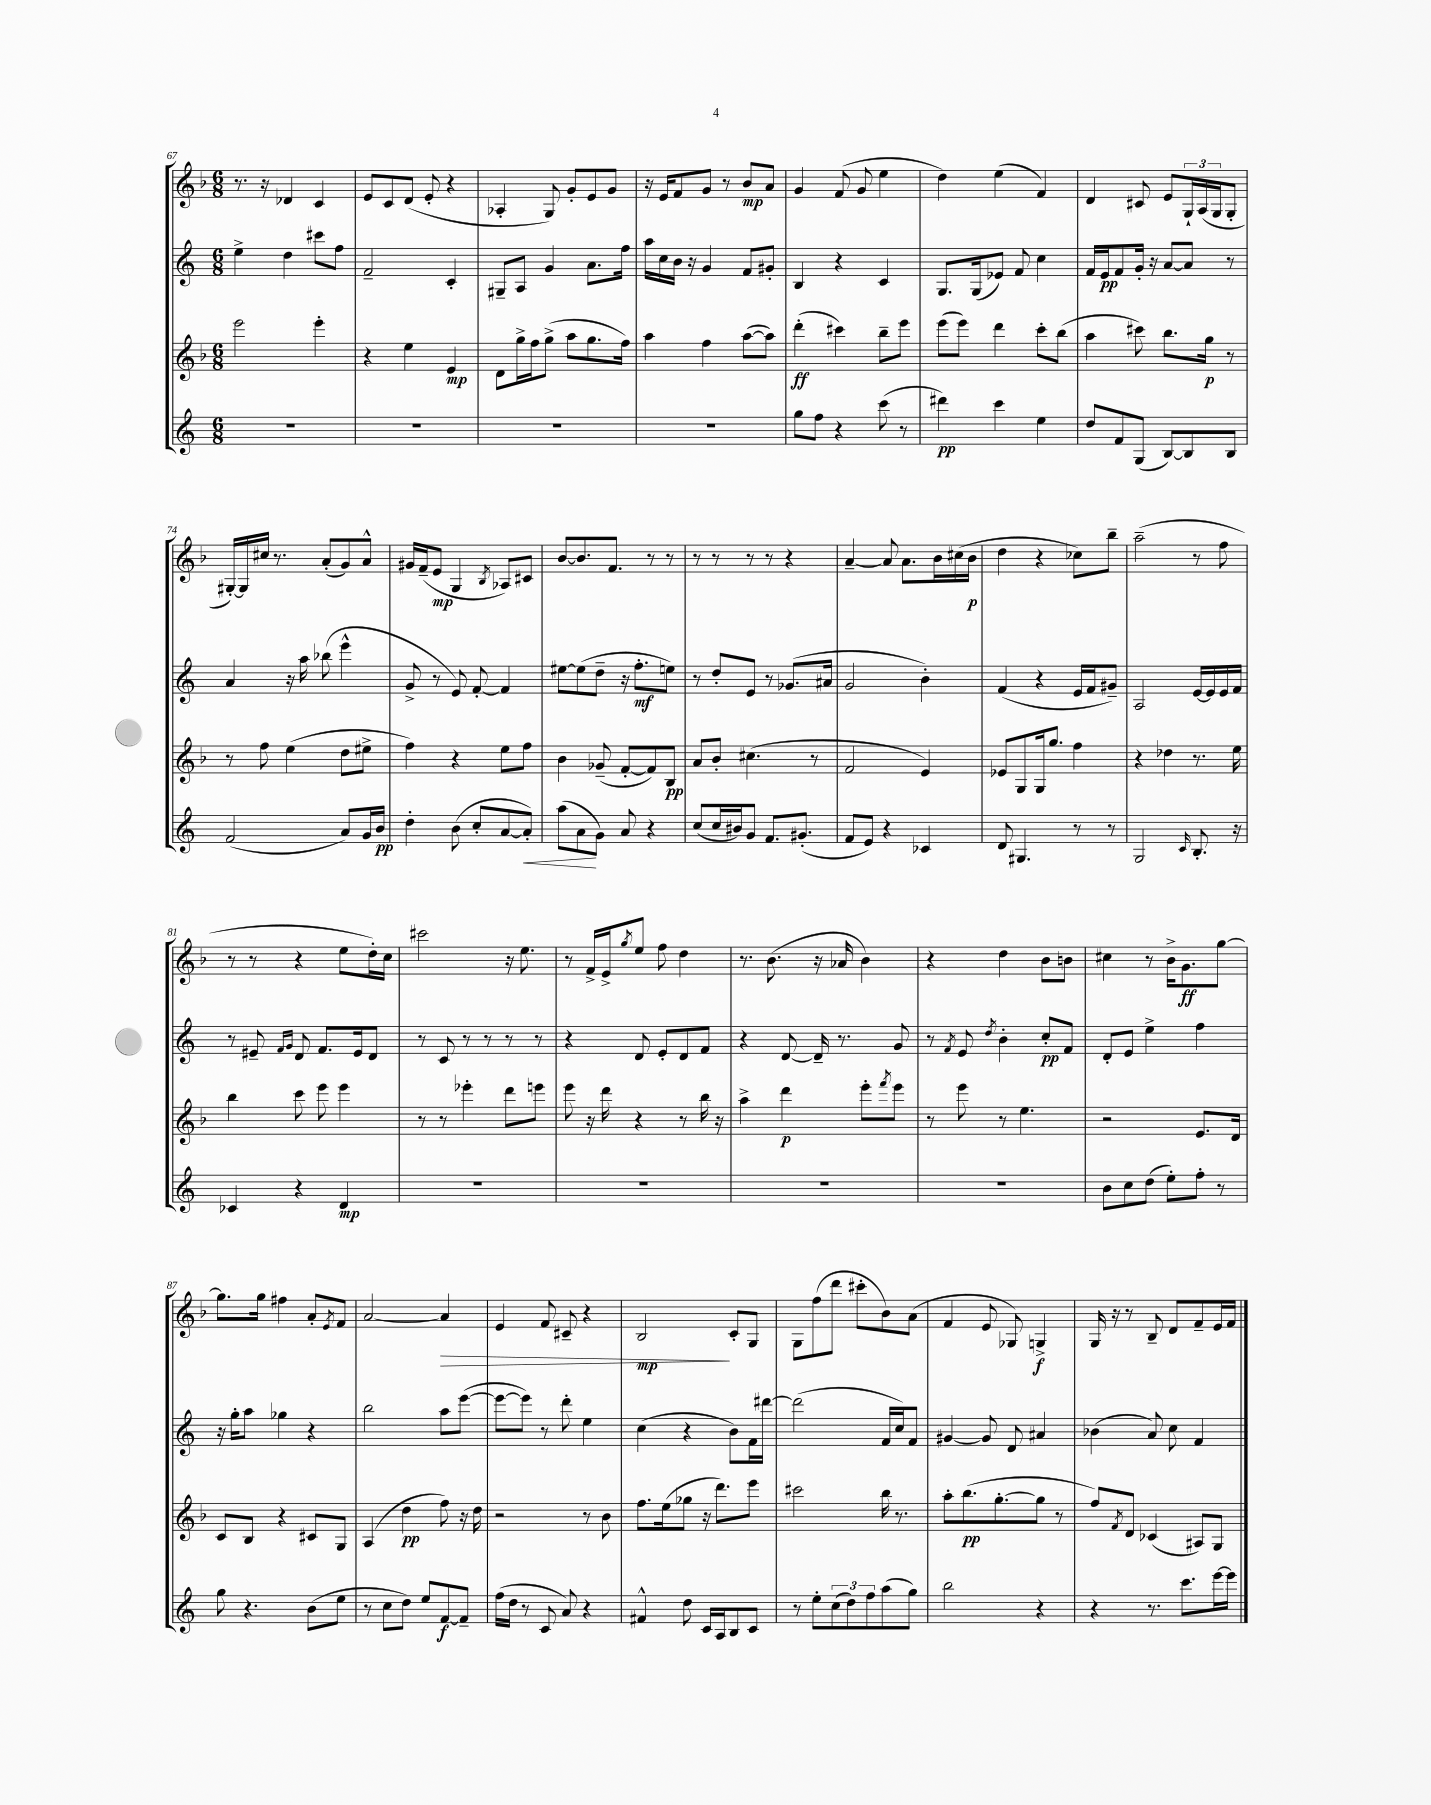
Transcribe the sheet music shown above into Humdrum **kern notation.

**kern	**dynam	**kern	**dynam	**kern	**dynam	**kern	**dynam
*part4	*part4	*part3	*part3	*part2	*part2	*part1	*part1
*staff4	*staff4	*staff3	*staff3	*staff2	*staff2	*staff1	*staff1
*clefG2	*	*clefG2	*	*clefG2	*	*clefG2	*
*k[]	*	*k[b-]	*	*k[]	*	*k[b-]	*
*M6/8	*	*M6/8	*	*M6/8	*	*M6/8	*
=67	=67	=67	=67	=67	=67	=67	=67
2.r	.	2eee\	.	4ee^\	.	8.r	.
.	.	.	.	.	.	16r	.
.	.	.	.	4dd\	.	4d-X/	.
.	.	4eee'\	.	8ccc#X\L	.	4c/	.
.	.	.	.	8ff\J	.	.	.
=68	=68	=68	=68	=68	=68	=68	=68
2.r	.	4r	.	2f~/	.	8e/L	.
.	.	.	.	.	.	8c/	.
.	.	4ee\	.	.	.	(8d/J	.
.	.	.	.	.	.	8e'/	.
.	.	4e/	mp	4c'/	.	4r	.
=69	=69	=69	=69	=69	=69	=69	=69
2.r	.	8d\L	.	8G#X~/L	.	4A-X'/	.
.	.	16gg^\L	.	8A/J	.	.	.
.	.	16ff\J	.	.	.	.	.
.	.	(8gg^\J	.	4g/	.	8G/)	.
.	.	8aa\L	.	.	.	8g'/L	.
.	.	8.gg\	.	8.a\L	.	8e/	.
.	.	.	.	.	.	8g/J	.
.	.	16ff\Jk)	.	16ff\Jk	.	.	.
=70	=70	=70	=70	=70	=70	=70	=70
2.r	.	4aa\	.	16aa\LL	.	16r	.
.	.	.	.	16cc\	.	16e/KL	.
.	.	.	.	16b\JJ	.	8f/	.
.	.	.	.	16r	.	.	.
.	.	4ff\	.	4g/	.	8g/J	.
.	.	.	.	.	.	8r	.
.	.	([8aa\L	.	8f/L	.	8b-/L	mp
.	.	8aa\J])	.	8g#X'/J	.	8a/J	.
=71	=71	=71	=71	=71	=71	=71	=71
8gg\L	.	(4ddd'\	ff	4B/	.	4g/	.
8ff\J	.	.	.	.	.	.	.
4r	.	4ccc#X\)	.	4r	.	(8f/	.
.	.	.	.	.	.	8g/	.
(8ccc\	.	8bb-~\L	.	4c/	.	4ee\	.
8r	.	8eee\J	.	.	.	.	.
=72	=72	=72	=72	=72	=72	=72	=72
4ddd#X\)	pp	(8eee\L	.	8.G/L	.	4dd\)	.
.	.	8eee\J)	.	.	.	.	.
.	.	.	.	(16G/k	.	.	.
4ccc\	.	4ddd\	.	8e-X/J)	.	(4ee\	.
.	.	.	.	8f/	.	.	.
4ee\	.	8ccc'\L	.	4cc\	.	4f/)	.
.	.	(8bb-\J	.	.	.	.	.
=73	=73	=73	=73	=73	=73	=73	=73
8dd/L	.	4aa\	.	16f/LL	.	4d/	.
.	.	.	.	16e/J	pp	.	.
8f/	.	.	.	8f/	.	.	.
(8G/J	.	8ccc#X\)	.	16g'/Jk	.	8c#X/	.
.	.	.	.	16r	.	.	.
[8B/L)	.	8.bb-\L	.	[8a/L	.	8e/L	.
8B/]	.	.	.	8a/J]	.	24G`/L	.
.	.	.	.	.	.	(24A/	.
.	.	16gg\Jk	p	.	.	.	.
.	.	.	.	.	.	24G/J	.
8B/J	.	8r	.	8r	.	8G'/J	.
!!LO:LB:g=z
=74	=74	=74	=74	=74	=74	=74	=74
(2f/	.	8r	.	4a/	.	[16G#X'/LL)	.
.	.	.	.	.	.	16G#/]	.
.	.	8ff\	.	.	.	16cc#X/JJ	.
.	.	.	.	.	.	8.r	.
.	.	(4ee\	.	16r	.	.	.
.	.	.	.	16aa\	.	.	.
.	.	.	.	(8bb-X\	.	(8a'/L	.
8a/L)	.	8dd\L	.	4eee^^\	.	8g/)	.
16g/L	.	8ee#X^\J	.	.	.	8a^^/J	.
16b/JJ	pp	.	.	.	.	.	.
=75	=75	=75	=75	=75	=75	=75	=75
4dd'\	.	4ff\)	.	8g^/	.	16g#X/LL	.
.	.	.	.	.	.	(16f~/J	.
.	.	.	.	8r	.	8e/J	mp
(8b\	.	4r	.	8e/)	.	4G/	.
8cc'/L	.	.	.	[8f'/	.	.	.
.	.	.	.	.	.	8qB-/	.
[8a/	.	8ee\L	.	4f/]	.	8A-X/L)	.
!	!LO:HP:b	!	!	!	!	!	!
8a'/J])	<	8ff\J	.	.	.	8c#X/J	.
=76	=76	=76	=76	=76	=76	=76	=76
(8aa\L	.	4b-\	.	[8ee#X\L	.	[8b-/L	.
8a\	.	.	.	(8ee#\]	.	8.b-/]	.
8g\J)	[	(8g-X~/	.	8dd~\J	.	.	.
.	.	.	.	.	.	8.f/J	.
8a/	.	[8f'/L	.	16r	.	.	.
.	.	.	.	8.ff'\L	mf	.	.
4r	.	8f/])	.	.	.	8r	.
.	.	8B-/J	pp	8een\J)	.	8r	.
=77	=77	=77	=77	=77	=77	=77	=77
(8cc/L	.	8a/L	.	8r	.	8r	.
16cc/L	.	8b-'/J	.	8dd'/L	.	8r	.
16b#X/J)	.	.	.	.	.	.	.
8g/J	.	(4.cc#X\	.	8e/J	.	8r	.
8.f/L	.	.	.	8r	.	8r	.
.	.	.	.	(8.g-X/L	.	4r	.
(8.g#X'/J	.	.	.	.	.	.	.
.	.	8r	.	.	.	.	.
.	.	.	.	16a#X/Jk	.	.	.
=78	=78	=78	=78	=78	=78	=78	=78
8f/L	.	2f/	.	2g/	.	[4a~/	.
8e/J)	.	.	.	.	.	.	.
4r	.	.	.	.	.	8a/]	.
.	.	.	.	.	.	8.a\L	.
4c-X/	.	4e/)	.	4b'\)	.	.	.
.	.	.	.	.	.	16b-\L	.
.	.	.	.	.	.	(16cc#X\	.
.	.	.	.	.	.	16b-\JJ	p
=79	=79	=79	=79	=79	=79	=79	=79
8d/	.	8e-X/L	.	(4f/	.	4dd\	.
4.G#X/	.	8G/	.	.	.	.	.
.	.	16G/k	.	4r	.	4r	.
.	.	8.gg/J	.	.	.	.	.
8r	.	4ff\	.	16e/LL	.	8cc-X\L)	.
.	.	.	.	16f/J	.	.	.
8r	.	.	.	8g#X~/J)	.	8bb-~\J	.
=80	=80	=80	=80	=80	=80	=80	=80
2G/	.	4r	.	2A/	.	(2aa~\	.
.	.	4dd-X\	.	.	.	.	.
16qqc/	.	.	.	.	.	.	.
8.B'/	.	8.r	.	[16e/LL	.	8r	.
.	.	.	.	16e/]	.	.	.
.	.	.	.	16e/	.	8ff\	.
16r	.	16ee\	.	16f/JJ	.	.	.
!!LO:LB:g=z
=81	=81	=81	=81	=81	=81	=81	=81
4c-X/	.	4bb-\	.	8r	.	8r	.
.	.	.	.	8e#X~/	.	8r	.
.	.	.	.	16qqf/LL	.	.	.
.	.	.	.	16qqg/JJ	.	.	.
4r	.	8ccc\	.	8d/	.	4r	.
.	.	8eee\	.	8.f/L	.	.	.
4d/	mp	4eee\	.	.	.	8ee\L	.
.	.	.	.	16e#/k	.	.	.
.	.	.	.	8d/J	.	16dd'\L)	.
.	.	.	.	.	.	16cc\JJ	.
=82	=82	=82	=82	=82	=82	=82	=82
2.r	.	8r	.	8r	.	2ccc#X\	.
.	.	8r	.	8c/	.	.	.
.	.	4eee-X'\	.	8r	.	.	.
.	.	.	.	8r	.	.	.
.	.	8ddd\L	.	8r	.	16r	.
.	.	.	.	.	.	8.ee\	.
.	.	8eeen\J	.	8r	.	.	.
=83	=83	=83	=83	=83	=83	=83	=83
2.r	.	8eee\	.	4r	.	8r	.
.	.	16r	.	.	.	16f^/LL	.
.	.	16ddd\	.	.	.	16e^/J	.
.	.	.	.	.	.	8qgg/	.
.	.	4r	.	8d/	.	8ee/J	.
.	.	.	.	8e'/L	.	8ff\	.
.	.	8r	.	8d/	.	4dd\	.
.	.	16bb-\	.	8f/J	.	.	.
.	.	16r	.	.	.	.	.
=84	=84	=84	=84	=84	=84	=84	=84
2.r	.	4aa^\	.	4r	.	8.r	.
.	.	.	.	.	.	(8.b-\	.
.	.	4ddd\	p	[8d/	.	.	.
.	.	.	.	16d~/]	.	16r	.
.	.	.	.	8.r	.	16a-X/	.
.	.	8eee'\L	.	.	.	4b-\)	.
.	.	8qfff/	.	.	.	.	.
.	.	8eee\J	.	8g/	.	.	.
=85	=85	=85	=85	=85	=85	=85	=85
2.r	.	8r	.	8r	.	4r	.
.	.	.	.	8qf/	.	.	.
.	.	8eee\	.	8e/	.	.	.
.	.	.	.	8qdd/	.	.	.
.	.	8r	.	4b'\	.	4dd\	.
.	.	4.ee\	.	.	.	.	.
.	.	.	.	8cc'/L	pp	8b-\L	.
.	.	.	.	8f/J	.	8bn\J	.
=86	=86	=86	=86	=86	=86	=86	=86
8b\L	.	2r	.	8d'/L	.	4cc#X\	.
8cc\	.	.	.	8e/J	.	.	.
(8dd\J	.	.	.	4ee^\	.	8r	.
8ee'\L)	.	.	.	.	.	16b-^\KL	.
.	.	.	.	.	.	8.g\	ff
8ff'\J	.	8.e/L	.	4ff\	.	.	.
8r	.	.	.	.	.	[8gg\J	.
.	.	16d/Jk	.	.	.	.	.
!!LO:LB:g=z
=87	=87	=87	=87	=87	=87	=87	=87
8gg\	.	8c/L	.	16r	.	8.gg\L]	.
.	.	.	.	16gg'\KL	.	.	.
4.r	.	8B-/J	.	8aa\J	.	.	.
.	.	.	.	.	.	16gg\Jk	.
.	.	4r	.	4gg-X\	.	4ff#X\	.
(8b\L	.	8c#X/L	.	4r	.	8a'/L	.
.	.	.	.	.	.	8qe/	.
8ee\J	.	8G/J	.	.	.	8f/J	.
=88	=88	=88	=88	=88	=88	=88	=88
8r	.	(4A/	.	2bb\	.	[2a/	.
8cc\L	.	.	.	.	.	.	.
8dd\J)	.	4dd\	pp	.	.	.	.
8ee/L	.	.	.	.	.	.	.
!	!	!	!	!	!	!	!LO:HP:b
[8f/	f	8ff\)	.	8aa\L	.	4a/]	>
8f~/J]	.	16r	.	([8eee\J	.	.	.
.	.	16dd\	.	.	.	.	.
=89	=89	=89	=89	=89	=89	=89	=89
(16ff\LL	.	2r	.	8eee\L_	.	4e/	.
16dd\JJ	.	.	.	.	.	.	.
8r	.	.	.	8eee\J])	.	.	.
8c/	.	.	.	8r	.	8f/	.
8a/)	.	.	.	8ddd'\	.	8c#X~/	.
4r	.	8r	.	4ee\	.	4r	.
.	.	8b-\	.	.	.	.	.
=90	=90	=90	=90	=90	=90	=90	=90
4f#X^^/	.	8.ff\L	.	(4cc\	.	2B-/	mp
.	.	(16ee\k	.	.	.	.	.
8dd\	.	8gg-X\J	.	4r	.	.	.
16c/LL	.	16r	.	.	.	.	.
16A/J	.	8.ddd\L)	.	.	.	.	.
8B/	.	.	.	8b\L)	.	8c'/L	]
8c/J	.	8eee\J	.	16f\L	.	8G/J	.
.	.	.	.	[16ddd#X\JJ	.	.	.
=91	=91	=91	=91	=91	=91	=91	=91
8r	.	2ccc#X\	.	(2ddd#\]	.	8G\L	.
8ee'\L	.	.	.	.	.	(8ff\	.
(12cc\	.	.	.	.	.	8ddd\J	.
12dd\)	.	.	.	.	.	.	.
.	.	.	.	.	.	8ccc#X'\L	.
12ff\	.	.	.	.	.	.	.
(8aa\	.	16bb-\	.	16f/LL	.	8b-\)	.
.	.	8.r	.	16cc/J)	.	.	.
8gg\J)	.	.	.	8f/J	.	(8a\J	.
=92	=92	=92	=92	=92	=92	=92	=92
2bb\	.	8aa'\L	.	[4g#X/	.	4f/	.
.	.	(8.bb-\	pp	.	.	.	.
.	.	.	.	8g#/]	.	8e/	.
.	.	[8.gg'\	.	.	.	.	.
.	.	.	.	8d/	.	8G-X/)	.
4r	.	8gg\J]	.	4a#X/	.	4Gn^/	f
.	.	8r	.	.	.	.	.
=93	=93	=93	=93	=93	=93	=93	=93
4r	.	8ff/L)	.	(4b-X\	.	16G/	.
.	.	.	.	.	.	16r	.
.	.	8qf/	.	.	.	.	.
.	.	8d/J	.	.	.	8r	.
8.r	.	(4c-X/	.	8a/)	.	8B-~/	.
.	.	.	.	8cc\	.	8d/L	.
8.ccc\L	.	.	.	.	.	.	.
.	.	8A#X/L)	.	4f/	.	8f~/	.
[16eee\L	.	8G/J	.	.	.	16e/L	.
16eee\JJ]	.	.	.	.	.	16f/JJ	.
==	==	==	==	==	==	==	==
*-	*-	*-	*-	*-	*-	*-	*-
